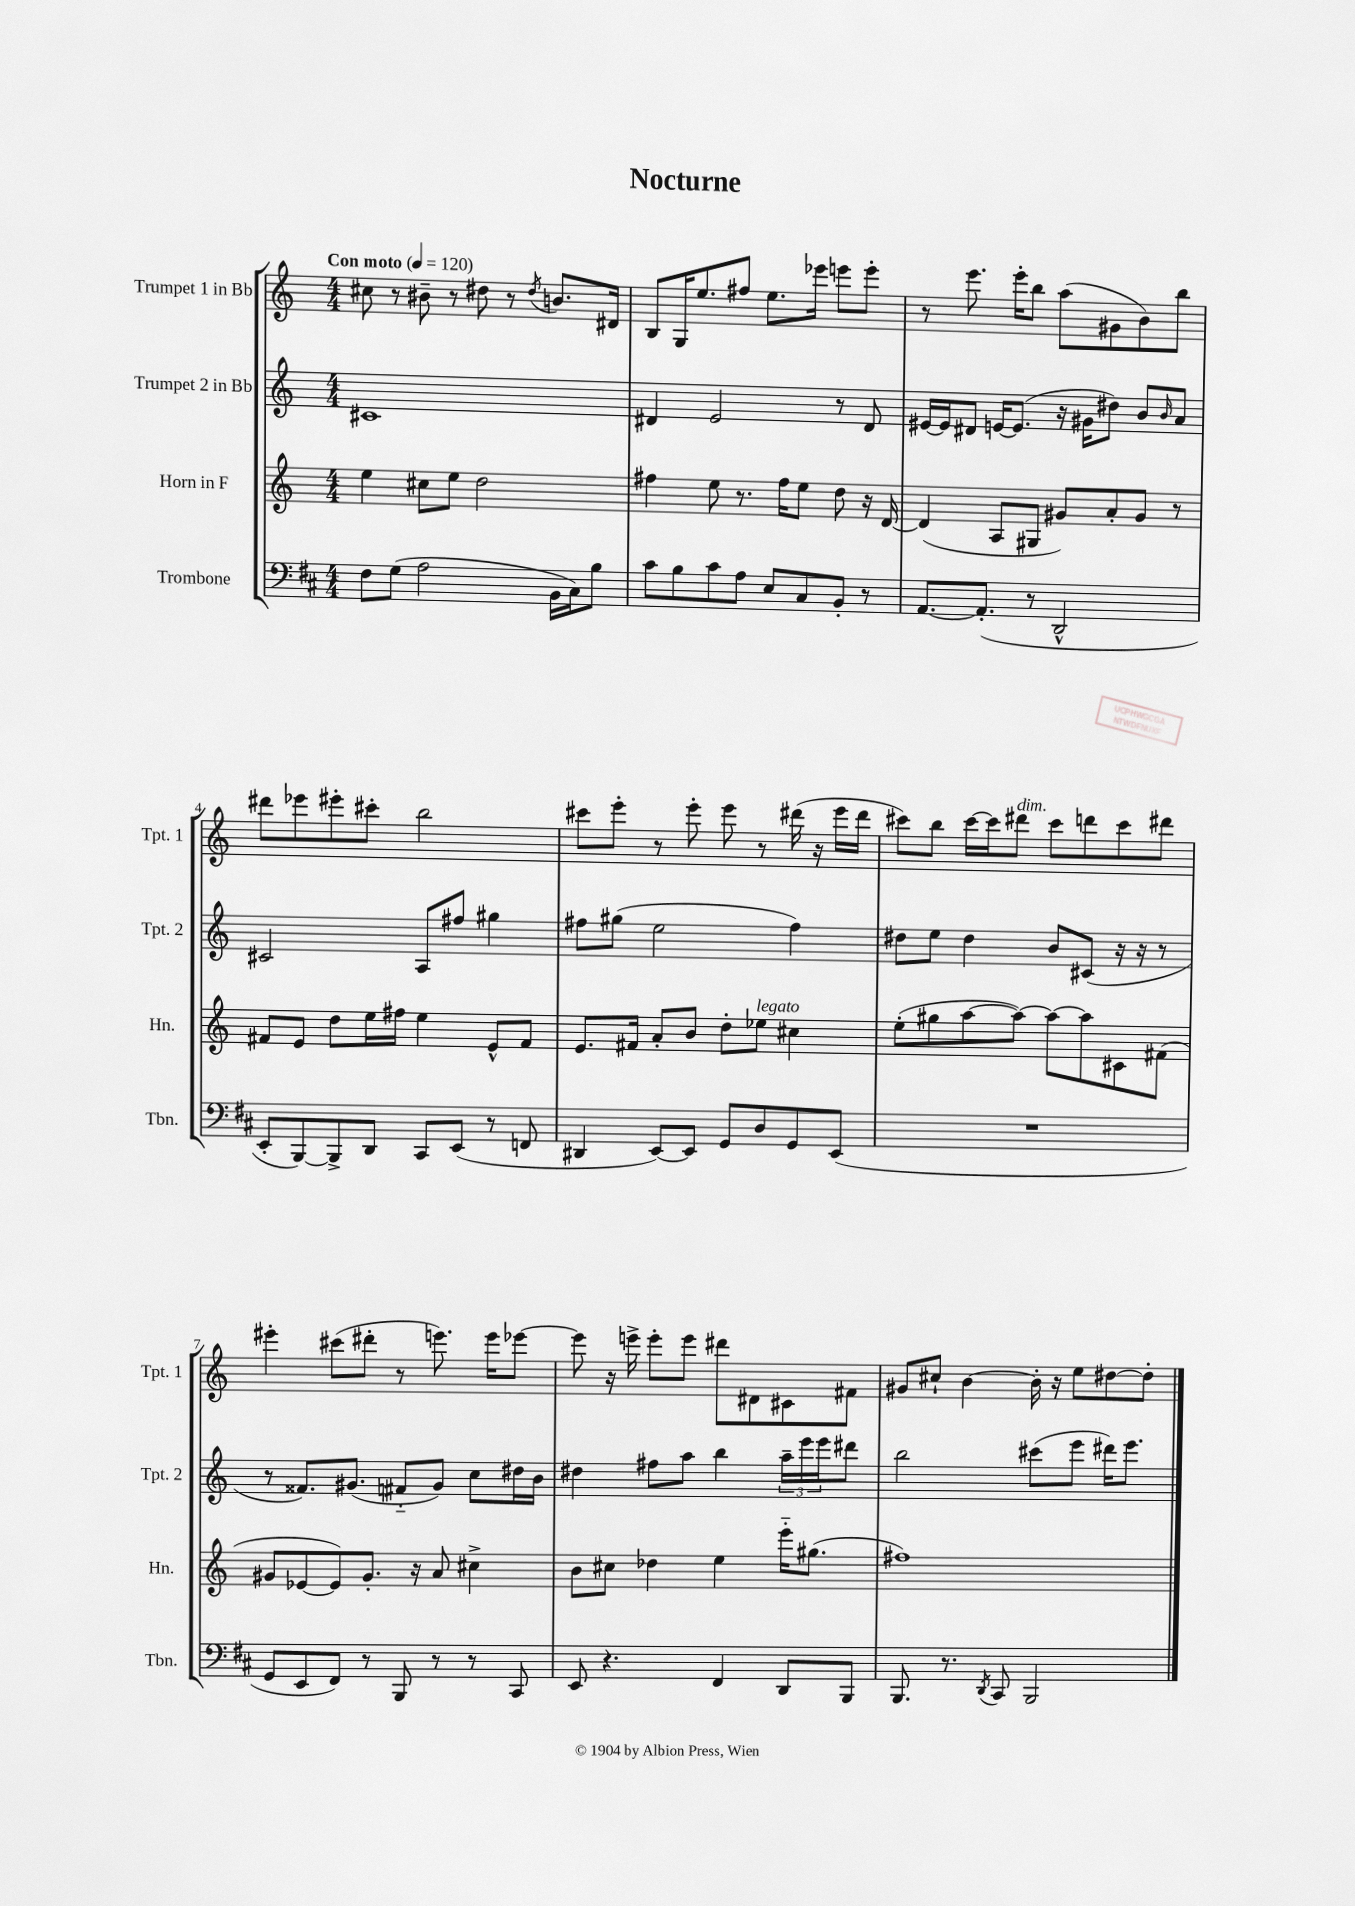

**kern	**kern	**kern	**kern
*part4	*part3	*part2	*part1
*staff4	*staff3	*staff2	*staff1
*I"Trombone	*I"Horn in F	*I"Trumpet 2 in Bb	*I"Trumpet 1 in Bb
*I'Tbn.	*I'Hn.	*I'Tpt. 2	*I'Tpt. 1
*clefF4	*clefG2	*clefG2	*clefG2
*k[f#c#]	*k[]	*k[]	*k[]
*M4/4	*M4/4	*M4/4	*M4/4
*MM120	*MM120	*MM120	*MM120
=1	=1	=1	=1
!	!	!	!LO:TX:a:B:t=Con moto
8F#\L	4ee\	1c#X	8cc#X\
(8G\J	.	.	8r
2A\	8cc#X\L	.	8b#X~\
.	8ee\J	.	8r
.	2dd\	.	8dd#X\
.	.	.	8r
.	.	.	8qdd#/
16BB\LL	.	.	8.bn/L
16C#\J)	.	.	.
8B\J	.	.	.
.	.	.	16d#X/Jk
=2	=2	=2	=2
8c#\L	4ff#X\	4d#X/	8B/L
8B\	.	.	16G/K
.	.	.	8.ee/
8c#\	8ee\	2e/	.
8A\J	8.r	.	8ff#X/J
8E/L	.	.	8.ee\L
.	16ff#\KL	.	.
8C#/	8ee\J	.	.
.	.	.	16eee-X\Jk
8BB'/J	8dd\	8r	8eeen\L
8r	16r	8d#/	8eee'\J
.	[16d/	.	.
=3	=3	=3	=3
[8.AA/L	(4d/]	[16e#X/LL	8r
.	.	16e#/J]	.
.	.	8d#X/J	8.eee\
(8.AA'/J]	.	.	.
.	8A/L	[16en/KL	.
.	.	(8.e/J]	16eee'\KL
8r	8G#X/J	.	8bb\J
2DD^^/	8g#X/L)	16r	(8aa\L
.	.	16g#X\KL	.
.	8a'/	8dd#X\J)	8g#X\
.	8g#/J	8b/L	8b\)
.	.	16qqb/	.
.	8r	8a/J	8bb\J
!!LO:LB:g=z
=4	=4	=4	=4
8EE'/L	8f#X/L	2c#X/	8ddd#X\L
[8BBB/)	8e/J	.	8eee-X\
8BBB^/]	8dd\L	.	8eee#X'\
8DD/J	16ee\L	.	8ccc#X'\J
.	16ff#X\JJ	.	.
8CC#/L	4ee\	8A/L	2bb\
(8EE/J	.	8ff#X/J	.
8r	8e^^/L	4gg#X\	.
8FFn/	8f#/J	.	.
=5	=5	=5	=5
4DD#X/	8.e/L	8ff#X\L	8ccc#X\L
.	.	(8gg#X\J	8eee'\J
.	16f#X/Jk	.	.
[8EE/L)	8a'/L	2ee\	8r
8EE/J]	8b/J	.	8eee'\
8GG/L	8dd'\L	.	8eee\
!	!LO:TX:a:i:t=legato	!	!
8D/	8ee-X\J	.	8r
8GG/	4cc#X\	4ff#\)	(16ddd#X\
.	.	.	16r
(8EE/J	.	.	16eee\LL
.	.	.	16ddd#\JJ
=6	=6	=6	=6
1r	(8ee'\L	8dd#X\L	8ccc#X\L)
.	8gg#X\	8ee\J	8bb\J
.	[8aa\	4dd#\	[16ccc#\LL
.	.	.	16ccc#\J]
!	!	!	!LO:TX:a:i:t=dim.
.	8aa\J_)	.	8ddd#X\J
.	8aa\L_	8b/L	8ccc#\L
.	8aa\]	(8c#X/J	8dddn\
.	8c#X\	16r	8ccc#\
.	.	16r	.
.	(8f#X\J	8r	8ddd#X\J
!!LO:LB:g=z
=7	=7	=7	=7
8GG/L	8g#X/L	8r	4eee#X'\
8EE/	[8e-X/	8.f##X/L)	.
8FF#/J)	8e-/])	.	(8ccc#X\L
.	.	(8.g#X/J	.
8r	8.g#'/J	.	8ddd#X'\J
8BBB/	.	8f#X/L	8r
.	16r	.	.
8r	8a/	8g#/J)	8.eeen\)
8r	4cc#X^\	8cc\L	.
.	.	.	16eee\KL
8CC#/	.	16dd#X\L	[8eee-X\J
.	.	16b\JJ	.
=8	=8	=8	=8
8EE/	8b\L	4dd#X\	8eee-\]
4.r	8cc#X\J	.	16r
.	.	.	16eeen^\
.	4dd-X\	8ff#X\L	8eee'\L
.	.	8aa\J	8eee\J
4FF#/	4ee\	4bb\	8ddd#X\L
.	.	.	8d#X\
8DD/L	16eee\KL	24aa~\LL	8c#X\
.	.	24eee\	.
.	(8.gg#X\J	.	.
.	.	24eee\J	.
8BBB/J	.	8ddd#X\J	8f#X\J
=9	=9	=9	=9
8.BBB/	1ff#X)	2bb\	8g#X/L
.	.	.	8cc#X`/J
8.r	.	.	.
.	.	.	[4b\
8qDD/	.	.	.
8CC#/	.	.	.
2BBB/	.	(8ccc#X\L	16b'\]
.	.	.	16r
.	.	8eee\J	8ee\L
.	.	16ddd#X\KL)	[8dd#X\
.	.	8.eee\J	.
.	.	.	8dd#'\J]
==	==	==	==
*-	*-	*-	*-
